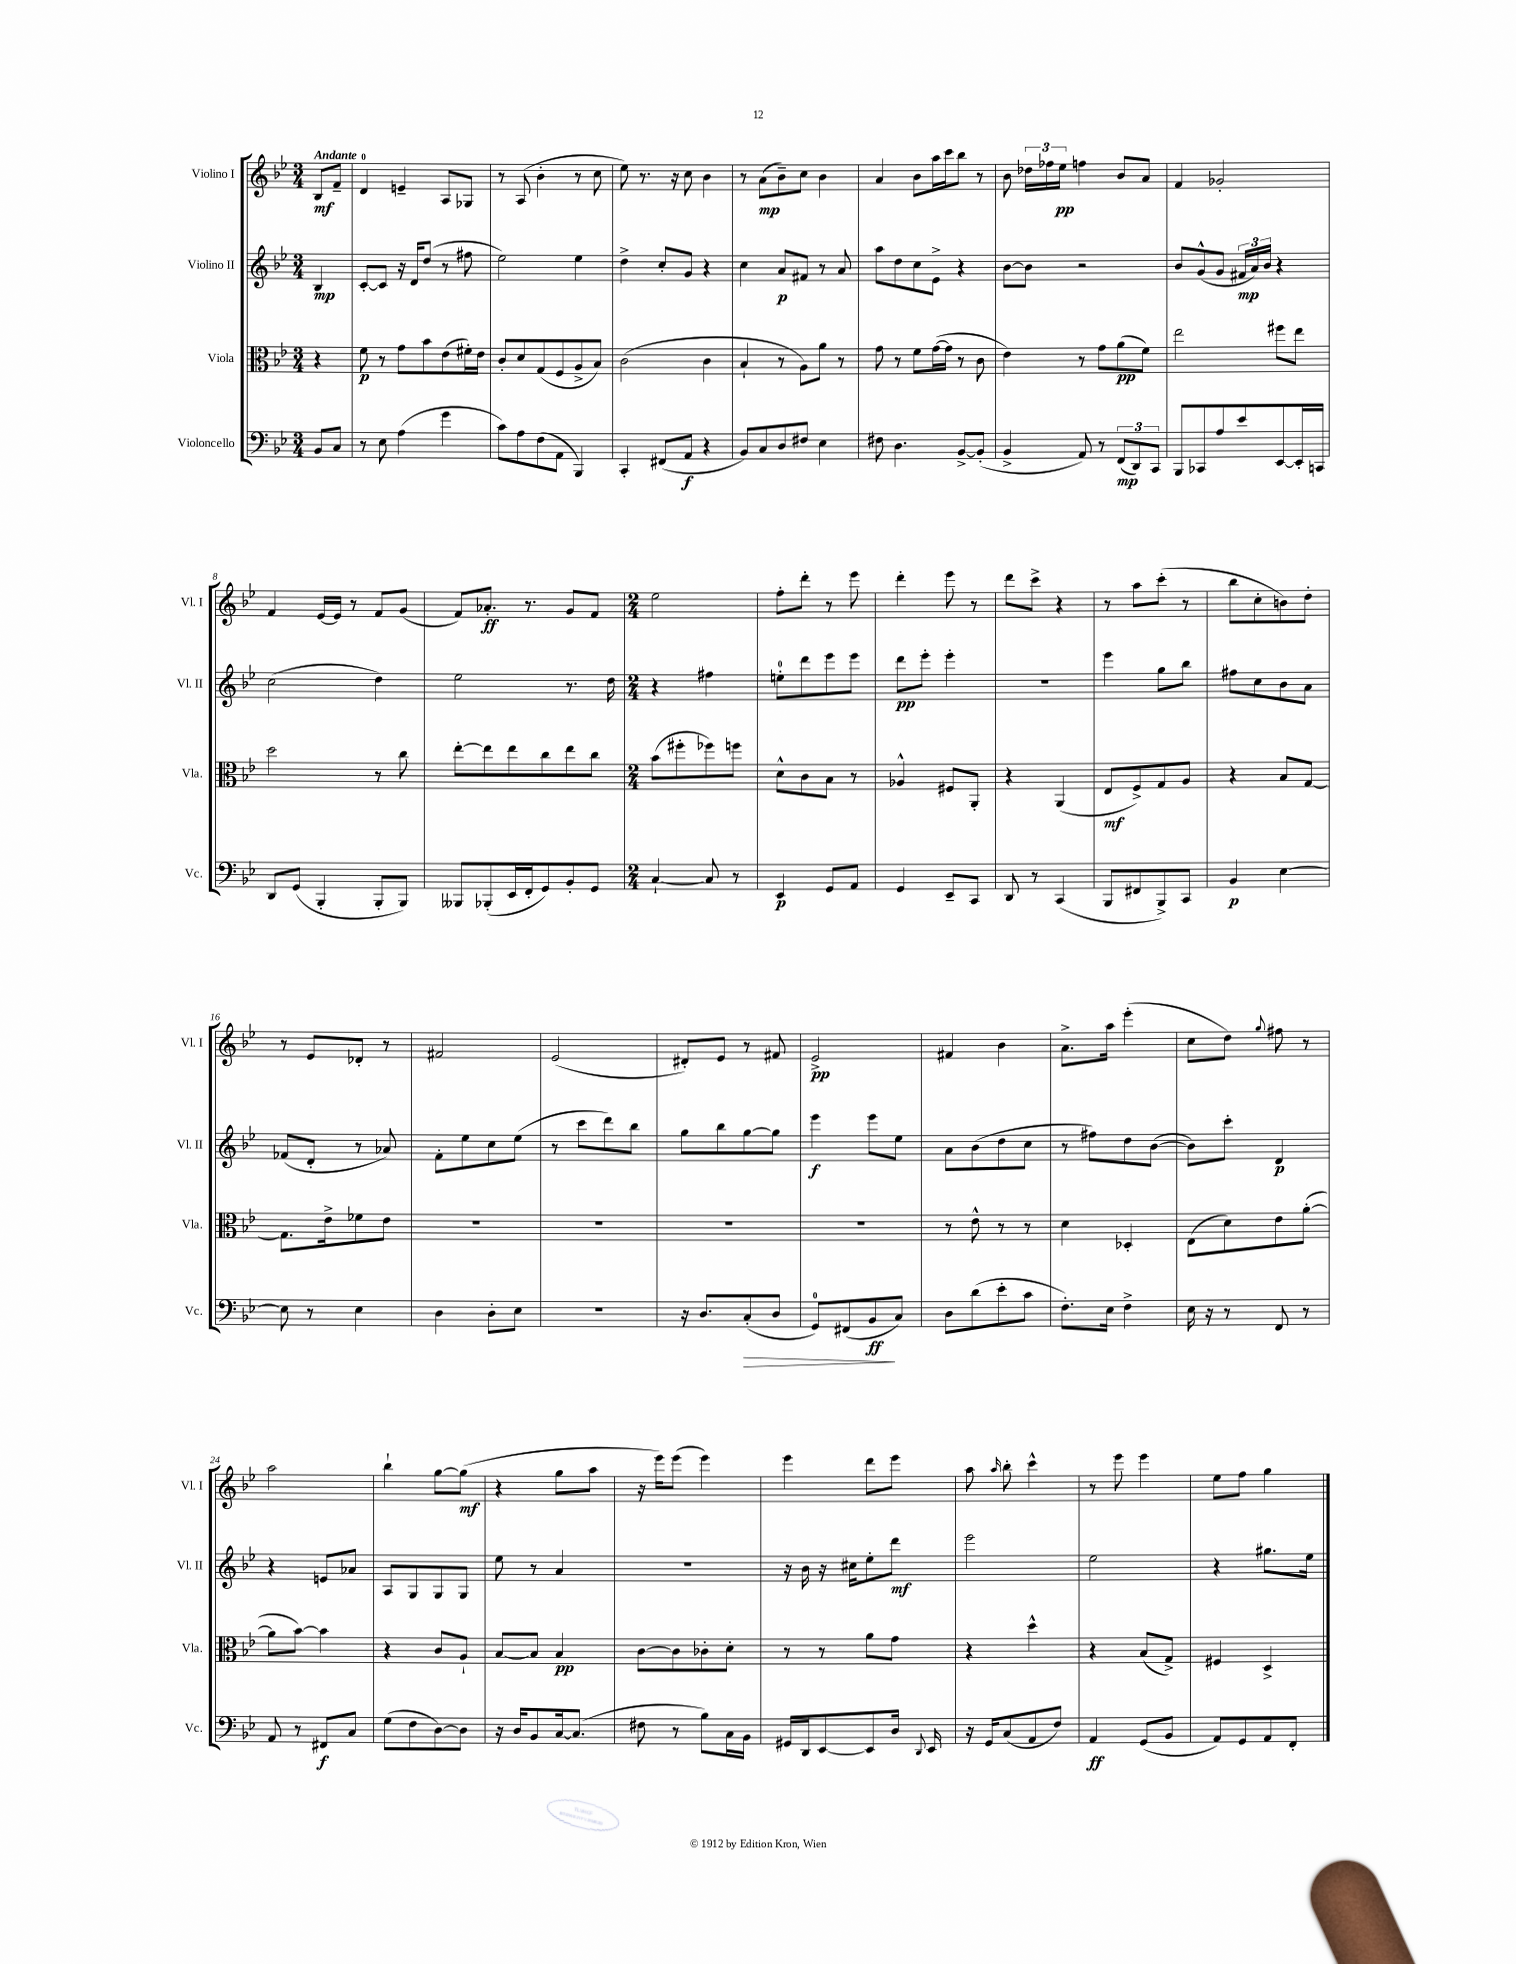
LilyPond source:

<<
\new StaffGroup <<
\new Staff = "s0" \with { instrumentName = "Violino I" shortInstrumentName = "Vl. I" } {
    \clef treble \key bes \major \numericTimeSignature \time 3/4 \partial 4 \tempo "Andante"
    \autoBeamOff bes8[\mf f'8]-- |
    d'4-0 e'4-- a8[ ges8] |
    r8 a8( bes'4-. r8 c''8 |
    ees''8) r8. r16 c''8 bes'4 |
    r8 a'8[\mp( bes'8--) c''8] bes'4 |
    a'4 bes'8[ a''16 c'''16 bes''8] r8 |
    bes'8 \tuplet 3/2 { des''16[ fes''16 ees''16]\pp } f''4 bes'8[ a'8] |
    f'4 ges'2-. |
    f'4 ees'16[~ ees'16] r8 f'8[ g'8]( |
    f'8[) aes'8.]-.\ff r8. g'8[ f'8] |
    \numericTimeSignature \time 2/4 ees''2 |
    f''8[-. d'''8]-. r8 ees'''8 |
    d'''4-. ees'''8 r8 |
    d'''8[ c'''8]-> r4 |
    r8 a''8[ c'''8]-.( r8 |
    bes''8[ c''8-. b'8) d''8]-. |
    r8 ees'8[ des'8]-. r8 |
    fis'2 |
    ees'2( |
    dis'8[-.) ees'8] r8 fis'8 |
    ees'2->\pp |
    fis'4 bes'4 |
    a'8.[-> a''16] ees'''4-.( |
    c''8[ d''8]) \appoggiatura { g''8 } fis''8 r8 |
    a''2 |
    bes''4-! g''8[~ g''8]\mf( |
    r4 g''8[ a''8] |
    r16 ees'''16[) ees'''8]( ees'''4) |
    ees'''4 d'''8[ ees'''8] |
    a''8 \grace { a''16 } bes''8-. c'''4-^ |
    r8 ees'''8 ees'''4 |
    ees''8[ f''8] g''4 \bar "|." |
}
\new Staff = "s1" \with { instrumentName = "Violino II" shortInstrumentName = "Vl. II" } {
    \clef treble \key bes \major \numericTimeSignature \time 3/4 \partial 4
    \autoBeamOff bes4\mp |
    c'8[~-. c'8] r16 d'16[ d''8]( r8 fis''8 |
    ees''2) ees''4 |
    d''4-> c''8[-. g'8] r4 |
    c''4 a'8[\p fis'8] r8 a'8 |
    a''8[ d''8 c''8 ees'8]-> r4 |
    bes'8[~ bes'8] r2 |
    bes'8[ g'8-^( g'8] \tuplet 3/2 { fis'16[\mp a'16) bes'16] } r4 |
    c''2( d''4) |
    ees''2 r8. d''16 |
    \numericTimeSignature \time 2/4 r4 fis''4 |
    e''8[-0-. d'''8 ees'''8 ees'''8] |
    d'''8[\pp ees'''8]-. ees'''4-. |
    r2 |
    ees'''4 g''8[ bes''8] |
    fis''8[ c''8 bes'8 a'8] |
    fes'8[( d'8]-. r8 aes'8) |
    f'8[-. ees''8 c''8 ees''8]( |
    r8 c'''8[ d'''8) bes''8] |
    g''8[ bes''8 g''8~ g''8] |
    ees'''4\f ees'''8[ ees''8] |
    a'8[ bes'8( d''8 c''8] |
    r8 fis''8[) d''8 bes'8]~( |
    bes'8[) c'''8]-. d'4\p |
    r4 e'8[ aes'8] |
    a8[ g8 g8 g8] |
    ees''8 r8 a'4 |
    r2 |
    r16 bes'16 r16 cis''16[ ees''8-. d'''8]\mf |
    ees'''2 |
    ees''2 |
    r4 gis''8.[ ees''16] \bar "|." |
}
\new Staff = "s2" \with { instrumentName = "Viola" shortInstrumentName = "Vla." } {
    \clef alto \key bes \major \numericTimeSignature \time 3/4 \partial 4
    \autoBeamOff r4 |
    f'8\p r8 g'8[ bes'8 ees'8( fis'16-.) ees'16] |
    c'8[-. d'8 g8( f8 a8-> bes8]) |
    c'2( c'4 |
    bes4-! r8 a8[) a'8] r8 |
    g'8 r8 f'8[ g'16~( g'16] r8 c'8 |
    ees'4) r8 g'8[ a'8\pp( f'8]) |
    ees''2 fis''8[ ees''8] |
    d''2 r8 c''8 |
    ees''8[~-. ees''8 ees''8 c''8 ees''8 c''8] |
    \numericTimeSignature \time 2/4 bes'8[( fis''8-. fes''8) f''8] |
    d'8[-^ c'8 bes8] r8 |
    aes4-^ fis8[ a,8]-. |
    r4 a,4( |
    ees8[\mf f8->) g8 a8] |
    r4 bes8[ g8]~ |
    g8.[ ees'16-> fes'8 ees'8] |
    R2 |
    R2 |
    R2 |
    R2 |
    r8 ees'8-^ r8 r8 |
    d'4 des4-. |
    ees8[( d'8) ees'8 a'8]~-.( |
    a'8[ bes'8]~) bes'4 |
    r4 c'8[ a8]-! |
    bes8[~ bes8] bes4\pp |
    c'8[~ c'8 ces'8-. d'8]-. |
    r8 r8 a'8[ g'8] |
    r4 d''4-^ |
    r4 bes8[( g8]->) |
    fis4 d4-> \bar "|." |
}
\new Staff = "s3" \with { instrumentName = "Violoncello" shortInstrumentName = "Vc." } {
    \clef bass \key bes \major \numericTimeSignature \time 3/4 \partial 4
    \autoBeamOff bes,8[ c8] |
    r8 ees8 a4( g'4 |
    c'8[) a8 f8( a,8] bes,,4) |
    c,4-. fis,8[( a,8]\f r4 |
    bes,8[) c8 d8 fis8] ees4 |
    fis8 d4. bes,8[~-> bes,8]-.( |
    bes,4-> a,8) r8 \tuplet 3/2 { f,8[\mp( d,8) c,8] } |
    bes,,8[ ces,8 a8 ees'8 ees,8~ ees,16-. c,16] |
    d,8[ g,8]( bes,,4-. bes,,8[-. bes,,8]) |
    beses,,8[ bes,,8-.( ees,16 f,16-. g,8) bes,8-. g,8] |
    \numericTimeSignature \time 2/4 c4~-! c8 r8 |
    ees,4\p g,8[ a,8] |
    g,4 ees,8[-- c,8] |
    d,8 r8 c,4( |
    bes,,8[ fis,8 bes,,8->) c,8] |
    bes,4\p ees4~ |
    ees8 r8 ees4 |
    d4 d8[-. ees8] |
    r2 |
    r16 d8.[ c8-.\>( d8] |
    g,8[-0) fis,8( bes,8\ff\! c8]) |
    d8[ d'8( ees'8-. c'8] |
    f8.[-.) ees16] f4-> |
    ees16 r16 r8 f,8 r8 |
    a,8 r8 fis,8[\f c8] |
    g8[( f8 d8~) d8] |
    r16 d16[ bes,8 c16~ c8.]( |
    fis8 r8 bes8[) c16 bes,16] |
    gis,16[ d,16 ees,8~ ees,8 d16] \appoggiatura { d,8 } ees,16 |
    r16 g,16[ c8( a,8 f8]) |
    a,4\ff g,8[( bes,8] |
    a,8[) g,8 a,8 f,8]-. \bar "|." |
}
>>
>>
